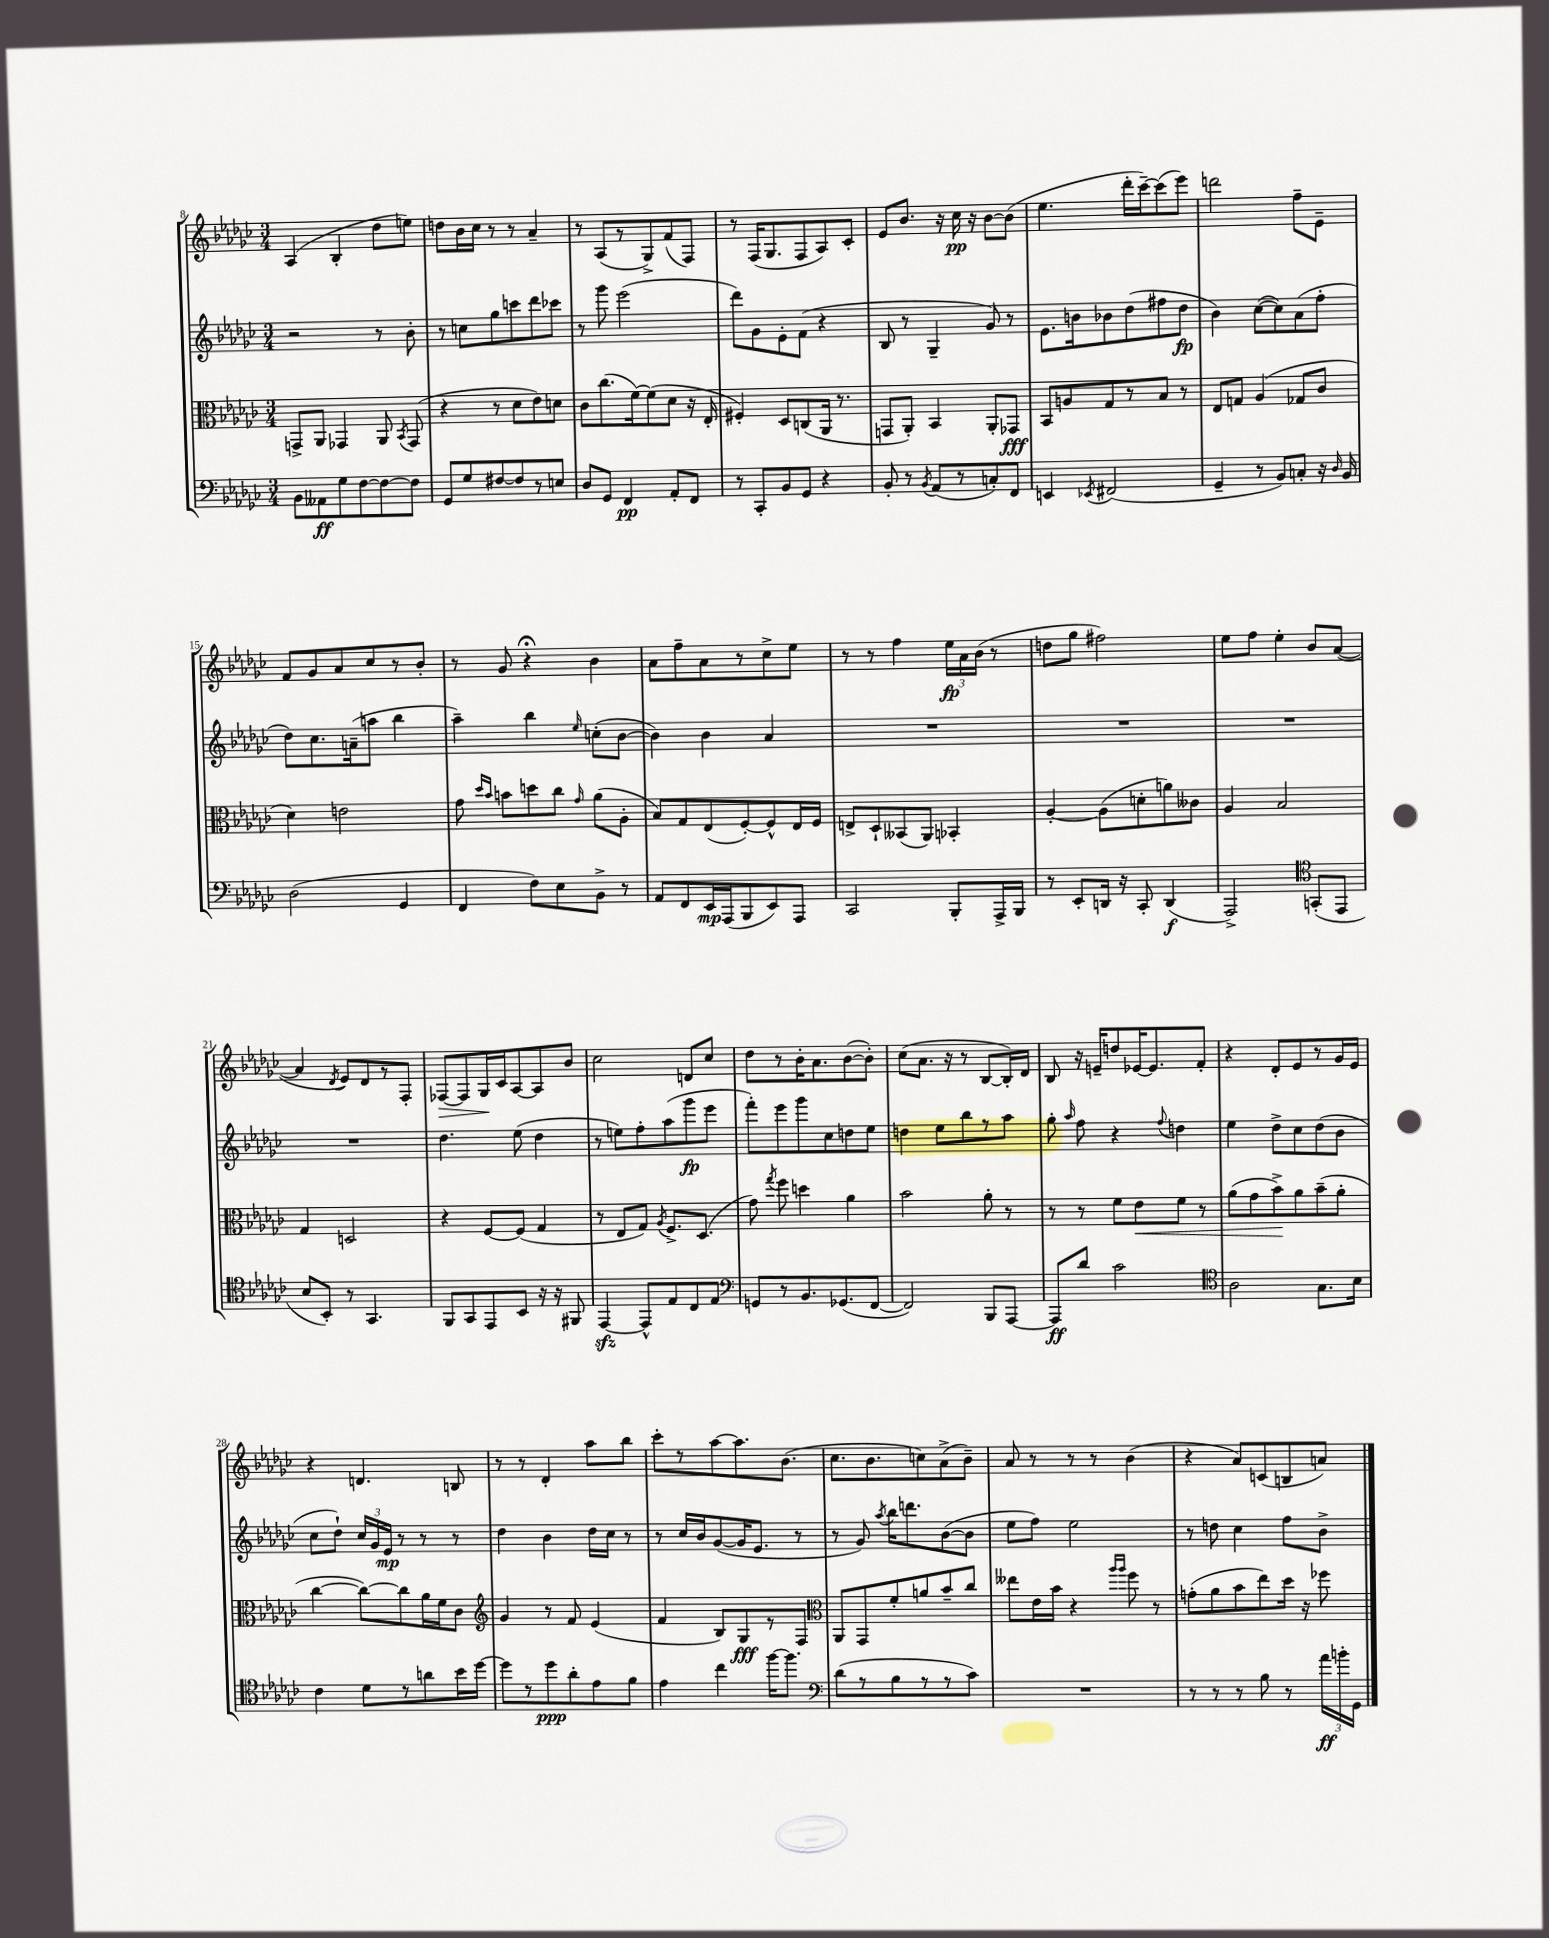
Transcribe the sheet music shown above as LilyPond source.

<<
\new StaffGroup <<
\new Staff = "s0" {
    \clef treble \key ges \major \numericTimeSignature \time 3/4
    \autoBeamOff aes4( bes4-. des''8[ e''8]) |
    d''8[ bes'16 ces''16] r8 r8 aes'4-- |
    r8 aes8[( r8 ges8->) f'8( f8]) |
    r8 f16[( ges8. f8 aes8) ces'8]-. |
    ees'8[ bes'8.] r16 ces''16\pp r16 bes'8[~ bes'8]( |
    ees''4. des'''16[-. ces'''16~--) ces'''8( ees'''8]) |
    d'''2 f''8[-- ees'8]-- |
    f'8[ ges'8 aes'8 ces''8 r8 bes'8]-. |
    r8 ges'8 r4\fermata bes'4 |
    aes'8[ f''8-- aes'8 r8 ces''8-> ees''8] |
    r8 r8 f''4 \tuplet 3/2 { ees''16[\fp aes'16 bes'16]( } r8 |
    d''8[ ges''8] fis''2) |
    ees''8[ f''8] ees''4-. bes'8[ aes'8]~( |
    aes'4 \acciaccatura { des'8 } ees'8[) des'8 r8 f8]-. |
    fes8[~\> fes8 ges16\! ces'16 aes8~ aes8 bes'8] |
    ces''2 d'8[ ces''8] |
    des''8[ r8 bes'16-. aes'8. bes'8~( bes'8]-.) |
    ces''8[( aes'8.] r16 r8 bes8[~ bes16-.) des'16] |
    bes8 r16 e'16[-- d''8 ees'16~ ees'8. f'8]-. |
    r4 des'8[-. ees'8 r8 ges'16 ees'16] |
    r4 d'4. b8 |
    r8 r8 des'4-. aes''8[ bes''8] |
    ces'''8[-. r8 aes''8~ aes''8. bes'8.]( |
    ces''8.[ bes'8. c''8) aes'8->( bes'8]--) |
    aes'8 r8 r8 r8 bes'4( |
    r4 aes'8[) c'8( b8 a'8]) \bar "|." |
}
\new Staff = "s1" {
    \clef treble \key ges \major \numericTimeSignature \time 3/4
    \autoBeamOff r2 r8 bes'8-. |
    r8 c''8[ ges''8 c'''8 des'''8 ces'''8] |
    r8 ges'''8 ees'''2( |
    des'''8[) ges'8 ees'8-. f'8]( r4 |
    bes8 r8 ges4-- ges'8) r8 |
    ees'8.[ b'16 bes'8 des''8( fis''8 des''8]\fp |
    bes'4) ces''8[~( ces''8) aes'8( f''8]-. |
    des''8[) ces''8. a'16--( a''8] bes''4 |
    aes''4--) bes''4 \grace { ees''16 } c''8[-.( bes'8]~ |
    bes'4) bes'4 aes'4 |
    R2. |
    R2. |
    R2. |
    R2. |
    des''4. ees''8( des''4 |
    r8 e''8[) f''8-. aes''8( ges'''8\fp ees'''8] |
    f'''8[-.) ees'''8 ges'''8 ces''8 d''8 ees''8] |
    d''4 ees''8[ bes''8 r8 aes''8] |
    ges''8-. \grace { aes''16 } f''8 r4 \appoggiatura { f''8 } d''4 |
    ees''4 des''8[-> ces''8 des''8( bes'8] |
    ces''8[ des''8]-!) \tuplet 3/2 { ces''16[ ges'16 ees'16]\mp } r8 r8 r8 |
    des''4 bes'4 des''16[ ces''16] r8 |
    r8 ces''16[ bes'16 ges'8~( ges'16 ees'8.] r8 |
    r8 ges'8) \acciaccatura { aes''8 } bes''16[ d'''8. bes'8~( bes'8] |
    ees''8[ f''8]) ees''2 |
    r8 d''8 ces''4 f''8[ bes'8]-> \bar "|." |
}
\new Staff = "s2" {
    \clef alto \key ges \major \numericTimeSignature \time 3/4
    \autoBeamOff g,8[-> aes,8] ges,4 aes,8 \acciaccatura { bes,8 } ges,8( |
    r4 r8 des'8[ ees'8) d'8] |
    ces'8[ ces''8.( f'16~) f'8( des'8] r16 ees16-. |
    fis4-.) des8[ c8( aes,16] r8. |
    g,8[ aes,8]-.) bes,4 aes,8[-. ges,8]\fff |
    bes,8[ a8 ges8 r8 bes8] r8 |
    ees8[ g8] aes4( ges8[ ces'8] |
    des'4) e'2 |
    ges'8 \grace { des''16[ bes'16] } b'8[ d''8 ces''8] \grace { ges'16 } aes'8[( aes8]-. |
    bes8[) ges8 ees8( f8~-.) f8-^ ees16 f16] |
    e8[-> des8-! beses,8( aes,8]) bes,4-. |
    aes4~-. aes8[( d'8-. a'8) ceses'8] |
    aes4 bes2 |
    ges4 d2 |
    r4 f8[~ f8]( ges4 |
    r8 ees8[ ges8]) \acciaccatura { aes8 } f8.[-> des8.]( |
    ges'8) \acciaccatura { ges''8 } f''8 d''4 aes'4 |
    bes'2 aes'8-. r8 |
    r8 r8 f'8[ ees'8\< f'8] r8 |
    aes'8[( ges'8 bes'8->\!) aes'8 bes'8--( aes'8]-. |
    ces''4~ ces''8[~) ces''8 aes'16 f'16 ces'8] |
    \clef treble ges'4 r8 f'8 ees'4( |
    f'4 bes8[) ges8\fff r8 f8] |
    \clef alto aes,8[ ges,8 f'8-. a'8 bes'8-- ces''8] |
    eeses''8[ ees'16 bes'16] r4 \grace { aes''16[ aes''16] } f''8 r8 |
    g'8[-.( aes'8 bes'8 ees''8) des''16] r16 fes''8 \bar "|." |
}
\new Staff = "s3" {
    \clef bass \key ges \major \numericTimeSignature \time 3/4
    \autoBeamOff bes,8[ aeses,8\ff ges8 f8~ f8~ f8] |
    ges,8[ ges8 fis8~ fis8 r8 e8] |
    des8[ ges,8] f,4\pp aes,8[-. f,8] |
    r8 ces,8[-. bes,8 ges,8] r4 |
    bes,8-. r8 \acciaccatura { bes,8 } aes,8[( r8 c8-.) f,8] |
    e,4 \acciaccatura { ees,8 } fis,2( |
    ges,4-- r8 bes,8[) c8]-. r16 \grace { des16 } bes,16 |
    des2( ges,4 |
    f,4 f8[) ees8 bes,8]-> r8 |
    aes,8[ f,8 ees,16\mp aes,,16( bes,,8 ees,8) aes,,8] |
    ces,2 bes,,8[-. aes,,16-> bes,,16] |
    r8 ees,8[-. d,16] r16 ces,8-. d,4\f( |
    aes,,2->) \clef tenor g,8[-.( ees,8] |
    bes8[ bes,8]-.) r8 ges,4. |
    f,8[ ges,8 ees,8 bes,8] r16 r16 fis,8 |
    ees,4~\sfz ees,8[-^ ees8 ces8 ees8] |
    \clef bass g,8[ r8 bes,8. ges,8.( f,8]~ |
    f,2) bes,,8[ aes,,8]~ |
    aes,,8[\ff des'8] ces'2 |
    \clef tenor aes2 ges8.[ bes16] |
    ces'4 des'8[ r8 a'8 bes'16 des''16]~ |
    des''8[ r8 des''8\ppp aes'8-. ees'8 f'8] |
    ees'4 ces''4 f''16[~ f''8.] |
    \clef bass des'8[( r8 bes8 r8 r8 ces'8]) |
    R2. |
    r8 r8 r8 bes8 r8 \tuplet 3/2 { aes'16[\ff b'16-. ges,16] } \bar "|." |
}
>>
>>
\layout { \context { \Score currentBarNumber = #8 } }
